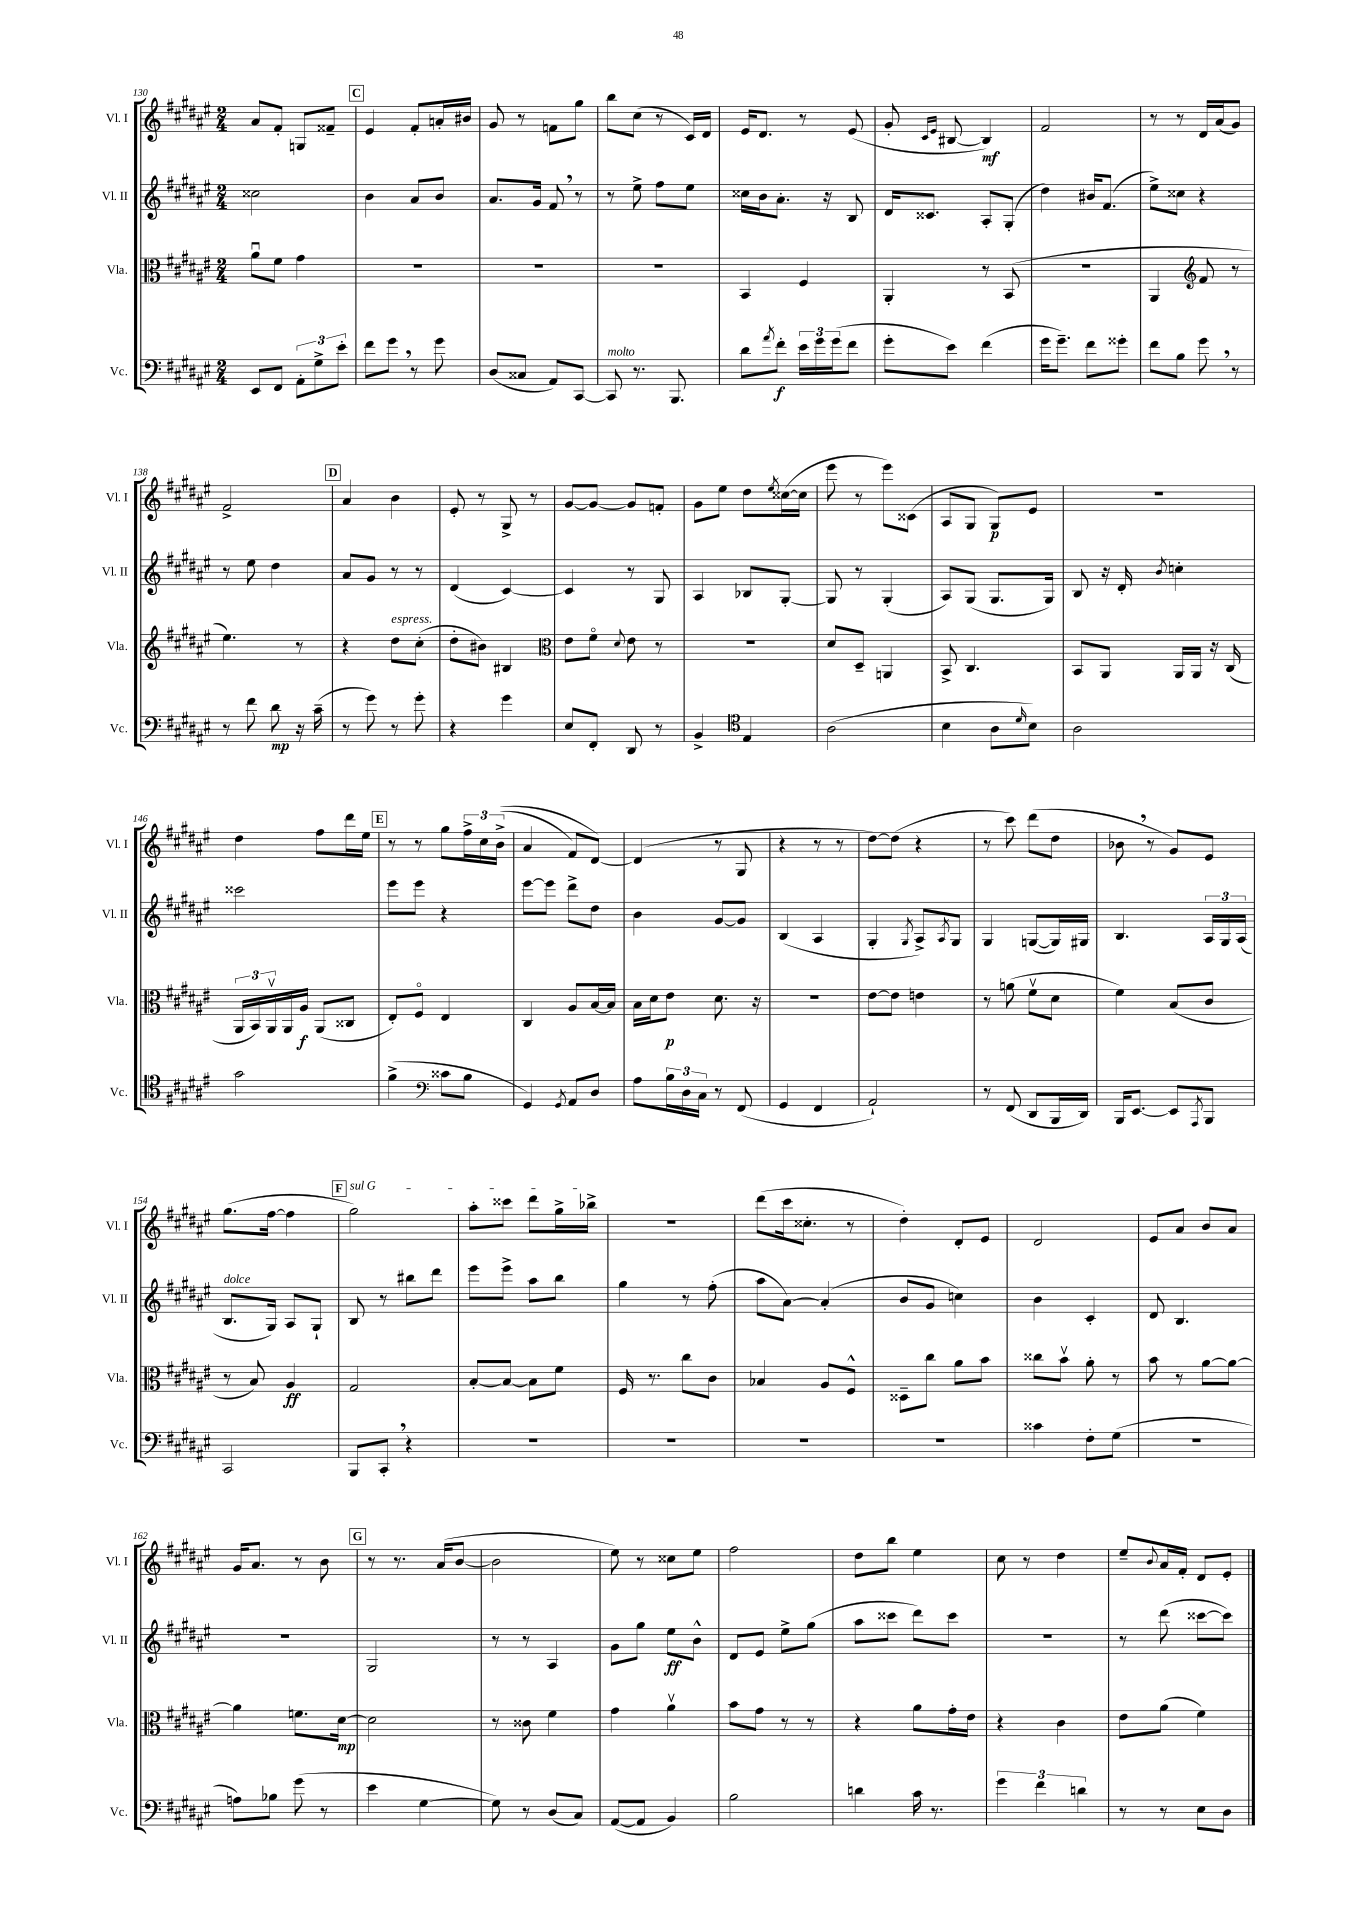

**kern	**dynam	**kern	**dynam	**kern	**dynam	**kern	**dynam
*part4	*part4	*part3	*part3	*part2	*part2	*part1	*part1
*staff4	*staff4	*staff3	*staff3	*staff2	*staff2	*staff1	*staff1
*I"Vc.	*	*I"Vla.	*	*I"Vl. II	*	*I"Vl. I	*
*I'Vc.	*	*I'Vla.	*	*I'Vl. II	*	*I'Vl. I	*
*clefF4	*	*clefC3	*	*clefG2	*	*clefG2	*
*k[f#c#g#d#a#e#]	*	*k[f#c#g#d#a#e#]	*	*k[f#c#g#d#a#e#]	*	*k[f#c#g#d#a#e#]	*
*M2/4	*	*M2/4	*	*M2/4	*	*M2/4	*
=130	=130	=130	=130	=130	=130	=130	=130
8EE#/L	.	8a#u\L	.	2cc##X\	.	8a#/L	.
8FF#/J	.	8f#\J	.	.	.	8f#'/J	.
12AA#'\L	.	4g#\	.	.	.	8Gn/L	.
12G#^\	.	.	.	.	.	.	.
.	.	.	.	.	.	8f##X~/J	.
12e#'\J	.	.	.	.	.	.	.
!!LO:REH:place=s1:t=C
=131	=131	=131	=131	=131	=131	=131	=131
8f#\L	.	2r	.	4b\	.	4e#/	.
8g#,\J	.	.	.	.	.	.	.
8r	.	.	.	8a#/L	.	8f#'/L	.
8g#\	.	.	.	8b/J	.	16an'/L	.
.	.	.	.	.	.	16b#X/JJ	.
=132	=132	=132	=132	=132	=132	=132	=132
(8D#/L	.	2r	.	8.a#/L	.	8g#/	.
8C##X/J	.	.	.	.	.	8r	.
.	.	.	.	16g#/Jk	.	.	.
8AA#/L)	.	.	.	8f#,/	.	8fn\L	.
[8CC#/J	.	.	.	8r	.	8gg#\J	.
=133	=133	=133	=133	=133	=133	=133	=133
!LO:TX:a:i:t=molto	!	!	!	!	!	!	!
8CC#/]	.	2r	.	8r	.	8bb\L	.
8.r	.	.	.	8ee#^\	.	(8cc#\J	.
.	.	.	.	8ff#\L	.	8r	.
8.BBB/	.	.	.	.	.	.	.
.	.	.	.	8ee#\J	.	16c#/LL)	.
.	.	.	.	.	.	16d#/JJ	.
=134	=134	=134	=134	=134	=134	=134	=134
8d#\L	.	4BB/	.	16cc##X\LL	.	16e#/KL	.
.	.	.	.	16b\J	.	8.d#/J	.
8qa#/	.	.	.	.	.	.	.
8f#'\J	f	.	.	8.a#'\J	.	.	.
24e#\LL	.	4F#/	.	.	.	8r	.
24g#\	.	.	.	.	.	.	.
.	.	.	.	16r	.	.	.
(24g#\J	.	.	.	.	.	.	.
8f#\J	.	.	.	8B/	.	(8e#/	.
=135	=135	=135	=135	=135	=135	=135	=135
8g#'\L	.	4AA#'/	.	16d#/KL	.	8g#'/	.
.	.	.	.	8.c##X/J	.	.	.
.	.	.	.	.	.	16qqc#/LL	.
.	.	.	.	.	.	16qqe#/JJ	.
8e#\J)	.	.	.	.	.	[8B#X/	.
(4f#\	.	8r	.	8A#'/L	.	4B#/])	mf
.	.	(8BB/	.	(8G#'/J	.	.	.
=136	=136	=136	=136	=136	=136	=136	=136
16g#\KL	.	2r	.	4dd#\)	.	2f#/	.
8.g#~\J)	.	.	.	.	.	.	.
8f#\L	.	.	.	16b#X/KL	.	.	.
.	.	.	.	(8.f#/J	.	.	.
8g##X'\J	.	.	.	.	.	.	.
=137	=137	=137	=137	=137	=137	=137	=137
8f#\L	.	4AA#/	.	8ee#^\L)	.	8r	.
8B\J	.	.	.	8cc##X\J	.	8r	.
*	*	*clefG2	*	*	*	*	*
8g#,\	.	8f#/	.	4r	.	16d#/LL	.
.	.	.	.	.	.	(16a#/J	.
8r	.	8r	.	.	.	8g#/J)	.
!!LO:LB:g=z
=138	=138	=138	=138	=138	=138	=138	=138
8r	.	4.ee#\)	.	8r	.	2f#^/	.
8f#\	.	.	.	8ee#\	.	.	.
8d#\	mp	.	.	4dd#\	.	.	.
16r	.	8r	.	.	.	.	.
(16c#~\	.	.	.	.	.	.	.
!!LO:REH:place=s1:t=D
=139	=139	=139	=139	=139	=139	=139	=139
8r	.	4r	.	8a#/L	.	4a#/	.
8g#\)	.	.	.	8g#/J	.	.	.
!	!	!LO:TX:a:i:t=espress.	!	!	!	!	!
8r	.	8dd#\L	.	8r	.	4b\	.
8g#'\	.	(8cc#'\J	.	8r	.	.	.
=140	=140	=140	=140	=140	=140	=140	=140
4r	.	8dd#'\L	.	(4d#/	.	8e#'/	.
.	.	8b#X\J)	.	.	.	8r	.
4g#\	.	4B#X/	.	[4c#/)	.	8G#^/	.
.	.	.	.	.	.	8r	.
=141	=141	=141	=141	=141	=141	=141	=141
*	*	*clefC3	*	*	*	*	*
8E#/L	.	8e#\L	.	4c#/]	.	[8g#/L	.
8FF#'/J	.	8f#\J	.	.	.	8g#/J_	.
.	.	8qqd#/	.	.	.	.	.
8DD#/	.	8e#\	.	8r	.	8g#/L]	.
8r	.	8r	.	8G#/	.	8fn'/J	.
=142	=142	=142	=142	=142	=142	=142	=142
4BB^/	.	2r	.	4A#/	.	8g#\L	.
.	.	.	.	.	.	8ee#\J	.
*clefC4	*	*	*	*	*	*	*
4E#/	.	.	.	8B-X/L	.	8dd#\L	.
.	.	.	.	.	.	8qee#/	.
.	.	.	.	[8G#'/J	.	([16cc##X\L	.
.	.	.	.	.	.	16cc##\JJ]	.
=143	=143	=143	=143	=143	=143	=143	=143
(2A#\	.	8d#/L	.	8G#/]	.	8eee#\	.
.	.	8D#~/J	.	8r	.	8r	.
.	.	4AAn/	.	(4G#'/	.	8eee#\L)	.
.	.	.	.	.	.	(8c##X\J	.
=144	=144	=144	=144	=144	=144	=144	=144
4B\	.	8BB^/	.	8A#/L)	.	8A#/L	.
.	.	4.C#/	.	(8G#/J	.	8G#/J	.
8A#\L	.	.	.	8.G#/L	.	8G#/L)	p
16qqd#/	.	.	.	.	.	.	.
8B\J)	.	.	.	.	.	8e#/J	.
.	.	.	.	16G#/Jk)	.	.	.
=145	=145	=145	=145	=145	=145	=145	=145
2A#\	.	8BB/L	.	8B/	.	2r	.
.	.	8AA#/J	.	16r	.	.	.
.	.	.	.	16d#'/	.	.	.
.	.	.	.	8qb/	.	.	.
.	.	16AA#/LL	.	4ccn'\	.	.	.
.	.	16AA#/JJ	.	.	.	.	.
.	.	16r	.	.	.	.	.
.	.	(16C#/	.	.	.	.	.
!!LO:LB:g=z
=146	=146	=146	=146	=146	=146	=146	=146
2g#\	.	24AA#/LL	.	2ccc##X\	.	4dd#\	.
.	.	24BB/)	.	.	.	.	.
.	.	24AA#v/	.	.	.	.	.
.	.	16AA#/	.	.	.	.	.
.	.	16A#/JJ	f	.	.	.	.
.	.	(8AA#/L	.	.	.	8ff#\L	.
.	.	8C##X/J	.	.	.	16ddd#\L	.
.	.	.	.	.	.	16ee#\JJ	.
!!LO:REH:place=s1:t=E
=147	=147	=147	=147	=147	=147	=147	=147
(4f#^\	.	8E#'/L)	.	8eee#\L	.	8r	.
.	.	8F#/J	.	8eee#\J	.	8r	.
*clefF4	*	*	*	*	*	*	*
8c##X\L	.	4E#/	.	4r	.	8gg#\L	.
8B\J	.	.	.	.	.	24ff#^\L	.
.	.	.	.	.	.	24cc#\	.
.	.	.	.	.	.	((24b^\JJ	.
=148	=148	=148	=148	=148	=148	=148	=148
4GG#/)	.	4C#/	.	[8eee#\L	.	4a#/	.
.	.	.	.	8eee#\J]	.	.	.
8qGG#/	.	.	.	.	.	.	.
8AA#/L	.	8A#/L	.	8ddd#^\L	.	8f#/L)	.
8D#/J	.	[16B/L	.	8dd#\J	.	[8d#/J)	.
.	.	16B/JJ]	.	.	.	.	.
=149	=149	=149	=149	=149	=149	=149	=149
8A#\L	.	16B\LL	.	4b\	.	(4d#/]	.
.	.	16d#\J	.	.	.	.	.
24B\L	.	8e#\J	p	.	.	.	.
24D#\	.	.	.	.	.	.	.
24C#\JJ	.	.	.	.	.	.	.
8r	.	8.d#\	.	[8g#/L	.	8r	.
(8FF#/	.	.	.	8g#/J]	.	8G#/	.
.	.	16r	.	.	.	.	.
=150	=150	=150	=150	=150	=150	=150	=150
4GG#/	.	2r	.	(4B/	.	4r	.
4FF#/	.	.	.	4A#/	.	8r	.
.	.	.	.	.	.	8r	.
=151	=151	=151	=151	=151	=151	=151	=151
2AA#`/)	.	[8e#\L	.	4G#'/	.	[8dd#\L)	.
.	.	8e#\J]	.	.	.	(8dd#\J]	.
.	.	.	.	8qG#/	.	.	.
.	.	4en\	.	8A#^/L)	.	4r	.
.	.	.	.	8qA#/	.	.	.
.	.	.	.	8G#/J	.	.	.
=152	=152	=152	=152	=152	=152	=152	=152
8r	.	8r	.	4G#/	.	8r	.
(8FF#/	.	(8an\	.	.	.	8ccc#\)	.
8DD#/L	.	8f#v\L	.	([8Gn/L	.	(8ddd#\L	.
16BBB/L	.	8d#\J	.	16G/L])	.	8dd#\J	.
16DD#/JJ)	.	.	.	16G#X/JJ	.	.	.
=153	=153	=153	=153	=153	=153	=153	=153
16BBB/KL	.	4f#\)	.	4.B/	.	8b-X,\	.
[8.EE#/J	.	.	.	.	.	.	.
.	.	.	.	.	.	8r	.
8EE#/L]	.	(8B/L	.	.	.	8g#/L)	.
8qAAA#/	.	.	.	.	.	.	.
8BBB/J	.	8c#/J	.	24A#/LL	.	8e#/J	.
.	.	.	.	24G#/	.	.	.
.	.	.	.	(24A#/JJ	.	.	.
!!LO:LB:g=z
=154	=154	=154	=154	=154	=154	=154	=154
!	!	!	!	!LO:TX:a:i:t=dolce	!	!	!
2CC#/	.	8r	.	8.B/L	.	(8.gg#\L	.
.	.	8B/)	.	.	.	.	.
.	.	.	.	16G#/Jk)	.	[16ff#\Jk	.
.	.	4A#/	ff	8A#/L	.	4ff#\]	.
.	.	.	.	8G#`/J	.	.	.
!!LO:REH:place=s1:t=F
=155	=155	=155	=155	=155	=155	=155	=155
!	!	!	!	!	!	!LO:TX:a:i:t=sul G	!
8BBB/L	.	2G#/	.	8B/	.	2gg#\)	.
8CC#',/J	.	.	.	8r	.	.	.
4r	.	.	.	8bb#X\L	.	.	.
.	.	.	.	8ddd#\J	.	.	.
=156	=156	=156	=156	=156	=156	=156	=156
2r	.	[8B'/L	.	8eee#\L	.	8aa#'\L	.
.	.	8B/J_	.	8eee#^\J	.	8ccc##X\J	.
.	.	8B\L]	.	8aa#\L	.	8ddd#\L	.
.	.	8f#\J	.	8bb\J	.	16gg#^\L	.
.	.	.	.	.	.	16bb-X^\JJ	.
=157	=157	=157	=157	=157	=157	=157	=157
2r	.	16F#/	.	4gg#\	.	2r	.
.	.	8.r	.	.	.	.	.
.	.	8cc#\L	.	8r	.	.	.
.	.	8c#\J	.	(8ff#'\	.	.	.
=158	=158	=158	=158	=158	=158	=158	=158
2r	.	4B-X/	.	8aa#\L	.	(8ddd#\L	.
.	.	.	.	[8a#\J)	.	16ccc#\k	.
.	.	.	.	.	.	8.cc##X'\J	.
.	.	8A#/L	.	(4a#'/]	.	.	.
.	.	8F#^^/J	.	.	.	8r	.
=159	=159	=159	=159	=159	=159	=159	=159
2r	.	8D##X~\L	.	8b/L	.	4dd#'\)	.
.	.	8cc#\J	.	8g#/J	.	.	.
.	.	8a#\L	.	4ccn\)	.	8d#'/L	.
.	.	8b\J	.	.	.	8e#/J	.
=160	=160	=160	=160	=160	=160	=160	=160
4c##X\	.	8cc##X\L	.	4b\	.	2d#/	.
.	.	8bv\J	.	.	.	.	.
8F#'\L	.	8a#'\	.	4c#'/	.	.	.
(8G#\J	.	8r	.	.	.	.	.
=161	=161	=161	=161	=161	=161	=161	=161
2r	.	8b\	.	8d#/	.	8e#/L	.
.	.	8r	.	4.B/	.	8a#/J	.
.	.	[8a#\L	.	.	.	8b/L	.
.	.	8a#\J_	.	.	.	8a#/J	.
!!LO:LB:g=z
=162	=162	=162	=162	=162	=162	=162	=162
8An\L)	.	4a#\]	.	2r	.	16g#/KL	.
.	.	.	.	.	.	8.a#/J	.
8B-X\J	.	.	.	.	.	.	.
(8g#\	.	8.fn\L	.	.	.	8r	.
8r	.	.	.	.	.	8b\	.
.	.	[16d#\Jk	mp	.	.	.	.
!!LO:REH:place=s1:t=G
=163	=163	=163	=163	=163	=163	=163	=163
4e#\	.	2d#\]	.	2G#/	.	8r	.
.	.	.	.	.	.	8.r	.
[4G#\	.	.	.	.	.	.	.
.	.	.	.	.	.	(16a#/KL	.
.	.	.	.	.	.	[8b/J	.
=164	=164	=164	=164	=164	=164	=164	=164
8G#\])	.	8r	.	8r	.	2b\]	.
8r	.	8c##X\	.	8r	.	.	.
(8D#/L	.	4f#\	.	4A#/	.	.	.
8C#/J)	.	.	.	.	.	.	.
=165	=165	=165	=165	=165	=165	=165	=165
([8AA#/L	.	4g#\	.	8g#\L	.	8ee#\)	.
8AA#/J]	.	.	.	8gg#\J	.	8r	.
4BB/)	.	4a#v\	.	8ee#\L	ff	8cc##X\L	.
.	.	.	.	8b^^\J	.	8ee#\J	.
=166	=166	=166	=166	=166	=166	=166	=166
2B\	.	8b\L	.	8d#/L	.	2ff#\	.
.	.	8g#\J	.	8e#/J	.	.	.
.	.	8r	.	8ee#^\L	.	.	.
.	.	8r	.	(8gg#\J	.	.	.
=167	=167	=167	=167	=167	=167	=167	=167
4dn\	.	4r	.	8aa#\L	.	8dd#\L	.
.	.	.	.	8ccc##X\J	.	8bb\J	.
16c#\	.	8a#\L	.	8ddd#\L)	.	4ee#\	.
8.r	.	.	.	.	.	.	.
.	.	16g#'\L	.	8ccc##\J	.	.	.
.	.	16e#\JJ	.	.	.	.	.
=168	=168	=168	=168	=168	=168	=168	=168
6g#\	.	4r	.	2r	.	8cc#\	.
.	.	.	.	.	.	8r	.
6f#\	.	.	.	.	.	.	.
.	.	4c#\	.	.	.	4dd#\	.
6dn\	.	.	.	.	.	.	.
=169	=169	=169	=169	=169	=169	=169	=169
8r	.	8e#\L	.	8r	.	8ee#~/L	.
.	.	.	.	.	.	8qqb/	.
8r	.	(8a#\J	.	(8ddd#\	.	16a#/L	.
.	.	.	.	.	.	16f#'/JJ	.
8E#\L	.	4f#\)	.	[8ccc##X\L	.	8d#/L	.
8D#\J	.	.	.	8ccc##\J])	.	8e#'/J	.
==	==	==	==	==	==	==	==
*-	*-	*-	*-	*-	*-	*-	*-
